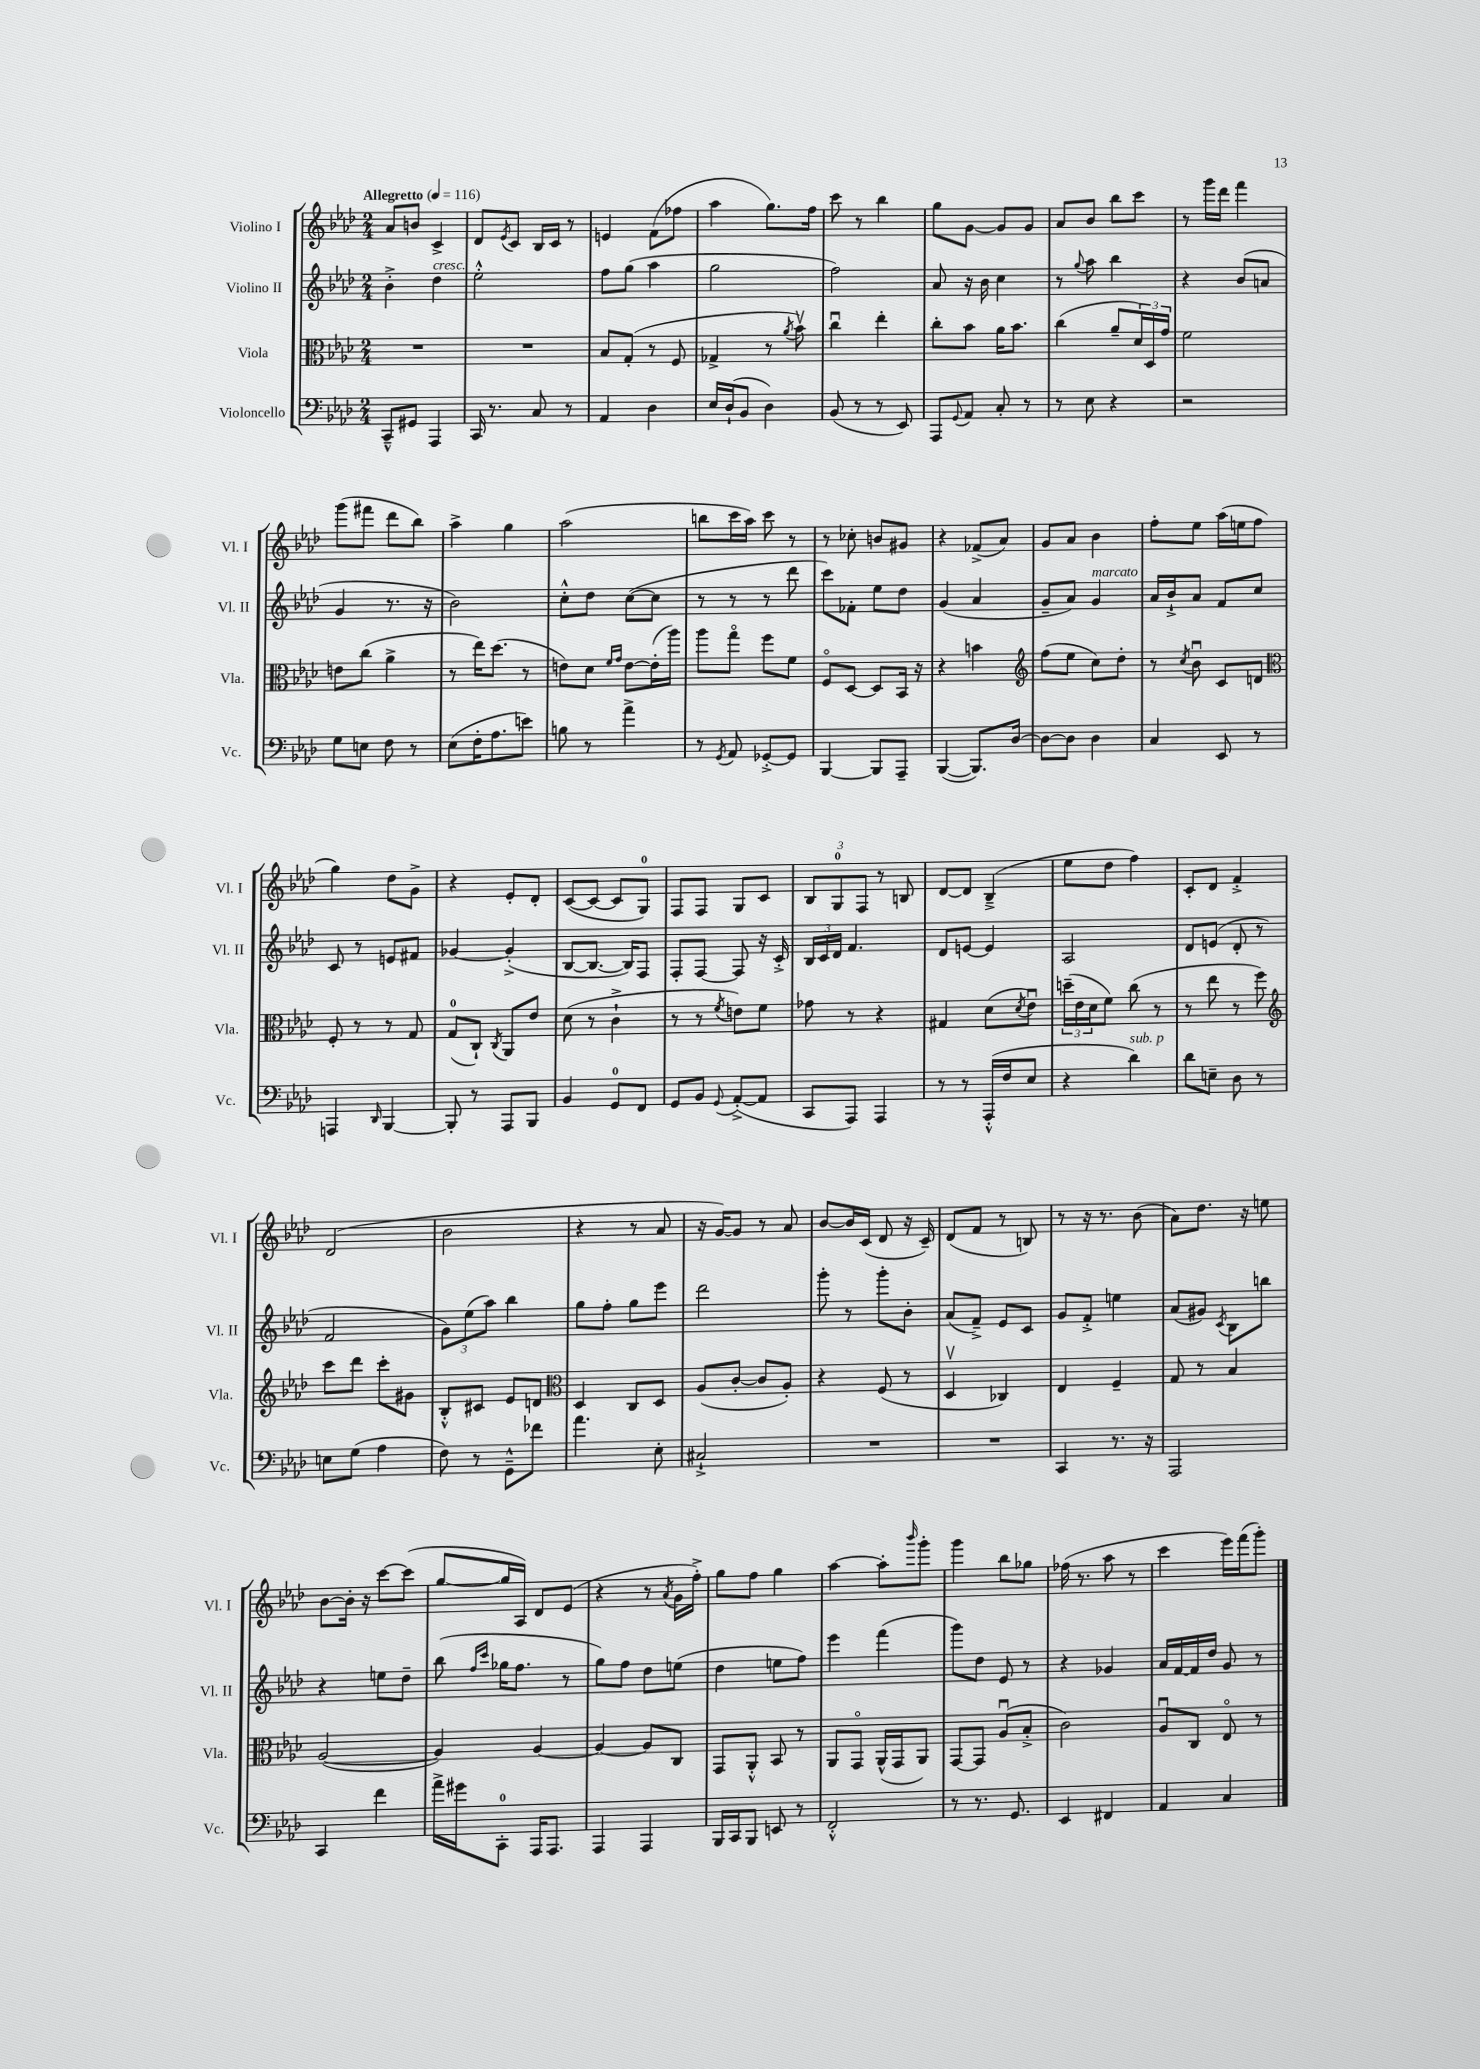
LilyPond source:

<<
\new StaffGroup <<
\new Staff = "s0" \with { instrumentName = "Violino I" shortInstrumentName = "Vl. I" } {
    \clef treble \key aes \major \numericTimeSignature \time 2/4 \tempo "Allegretto" 4 = 116
    aes'8 b'8 c'4-> |
    des'8 \acciaccatura { ees'8 } c'8 bes16 c'16 r8 |
    e'4 f'8( fes''8 |
    aes''4 g''8.) f''16 |
    c'''8 r8 bes''4 |
    g''8 g'8~ g'8 g'8 |
    aes'8 bes'8 bes''8 c'''8 |
    r8 g'''16 des'''16 f'''4 |
    g'''8( fis'''8 des'''8 bes''8) |
    aes''4-> g''4 |
    aes''2( |
    b''8 c'''16 aes''16) c'''8 r8 |
    r8 ces''8-. b'8 gis'8 |
    r4 fes'8->( aes'8) |
    g'8 aes'8 bes'4 |
    f''8-. ees''8 aes''16( e''16 f''8 |
    g''4) des''8 g'8-> |
    r4 ees'8-. des'8-. |
    c'8~( c'8~ c'8 g8-0) |
    f8 f8 g8 c'8 |
    \tuplet 3/2 { bes8 g8-0 f8 } r8 b8 |
    des'8~ des'8 bes4--->( |
    ees''8 des''8 f''4) |
    c'8-. des'8 f'4-.-> |
    des'2( |
    bes'2 |
    r4 r8 aes'8 |
    r16 g'16~) g'8 r8 aes'8 |
    bes'8~ bes'16 c'16( des'8 r16 c'16--) |
    des'8( f'8 r8 b8) |
    r8 r16 r8. bes'8( |
    aes'8) des''8. r16 e''8 |
    bes'8~ bes'16-. r16 c'''8~ c'''8( |
    g''8~ g''16 aes16) des'8 ees'8( |
    r4 r8 \acciaccatura { aes'8 } g'16 f''16-.->) |
    g''8 f''8 g''4 |
    aes''4~ aes''8-. \grace { bes'''16 } g'''8-. |
    g'''4 bes''8 ges''8 |
    fes''16( r8. aes''8 r8 |
    c'''4 ees'''16) f'''16( g'''8-.) \bar "|." |
}
\new Staff = "s1" \with { instrumentName = "Violino II" shortInstrumentName = "Vl. II" } {
    \clef treble \key aes \major \numericTimeSignature \time 2/4
    bes'4-.-> des''4^\markup { \italic "cresc." } |
    ees''2-.-^ |
    f''8 g''8( aes''4 |
    g''2 |
    f''2) |
    aes'8 r16 bes'16 c''4 |
    r8 \appoggiatura { g''8 } aes''8 bes''4 |
    r4 bes'8( a'8 |
    g'4 r8. r16 |
    bes'2) |
    c''8-.-^ des''8 c''8~( c''8 |
    r8 r8 r8 des'''8 |
    c'''8) fes'8-. ees''8 des''8 |
    g'4( aes'4 |
    g'8-- aes'8) g'4^\markup { \italic "marcato" } |
    aes'16 bes'16-!-> aes'8 f'8 c''8 |
    c'8 r8 e'8 fis'8 |
    ges'4~ ges'4-.->( |
    bes8~ bes8.~ bes16) f8 |
    f8-. f8~ f8 r16 c'16-.-> |
    \tuplet 3/2 { bes16 c'16 des'16 } f'4. |
    des'8 e'8~ e'4 |
    aes2 |
    des'8 e'8( des'8-. r8 |
    f'2 |
    \tuplet 3/2 { g'8) ees''8( aes''8) } bes''4 |
    g''8 f''8-. g''8 ees'''8 |
    des'''2 |
    g'''8-. r8 g'''8-. bes'8-. |
    aes'8( f'8--->) ees'8 c'8 |
    g'8 f'8-.-> e''4 |
    aes'8( gis'8) \acciaccatura { c'8 } bes8 b''8 |
    r4 e''8 des''8-- |
    bes''8( \grace { f''16 c'''16 } ges''16 f''8. r8 |
    g''8) f''8 des''8 e''8( |
    des''4 e''8 f''8) |
    ees'''4 f'''4( |
    g'''8) des''8 ees'8 r8 |
    r4 ges'4 |
    aes'16 f'16~ f'16 des''16 g'8 r8 \bar "|." |
}
\new Staff = "s2" \with { instrumentName = "Viola" shortInstrumentName = "Vla." } {
    \clef alto \key aes \major \numericTimeSignature \time 2/4
    R2 |
    R2 |
    bes8 g8-.( r8 f8 |
    ges4-> r8 \acciaccatura { aes'8 } bes'8\upbow) |
    c''4\downbow ees''4-. |
    c''8-. bes'8 aes'16 bes'8. |
    c''4( aes'8-- \tuplet 3/2 { des'16) des16 g'16 } |
    f'2 |
    e'8 c''8( aes'4-> |
    r8 ees''16) des''8.( r8 |
    e'8) des'8 \grace { f'16 g'16 } e'8~ e'16-.( aes''16) |
    aes''8 g''8\flageolet f''8 f'8 |
    f8\flageolet des8~ des8 bes,16 r16 |
    r4 b'4 |
    \clef treble f''8( ees''8 c''8) des''8-. |
    r8 \acciaccatura { c''8 } bes'8\downbow c'8 d'8 |
    \clef alto f8-. r8 r8 g8 |
    g8-0( c8-!) \acciaccatura { c8 } aes,8 ees'8 |
    des'8( r8 c'4-!-> |
    r8 r8 \acciaccatura { f'8 } e'8) f'8 |
    ges'8 r8 r4 |
    gis4 des'8( \acciaccatura { des'8 } ees'8\downbow) |
    \tuplet 3/2 { d''16--( ees'16 des'16 } f'8) c''8( r8 |
    r8 ees''8 r8 f''8) |
    \clef treble c'''8 des'''8 c'''8-. gis'8 |
    bes8-.-^ cis'8 ees'8 d'8 |
    \clef alto des4 c8 des8 |
    aes8( c'8~-. c'8 aes8-.) |
    r4 f8( r8 |
    des4\upbow ces4) |
    ees4 f4-- |
    g8 r8 bes4 |
    aes2~( |
    aes4) aes4~ |
    aes4~ aes8 c8 |
    g,8 aes,8-.-^ bes,8 r8 |
    aes,8 g,8\flageolet aes,16-^( g,16 aes,8) |
    g,8~ g,8 aes8\downbow( bes8-.-> |
    c'2) |
    aes8\downbow c8 ees8\flageolet r8 \bar "|." |
}
\new Staff = "s3" \with { instrumentName = "Violoncello" shortInstrumentName = "Vc." } {
    \clef bass \key aes \major \numericTimeSignature \time 2/4
    c,8---^ gis,8 aes,,4 |
    c,16 r8. c8 r8 |
    aes,4 des4 |
    ees16 des16-!( bes,8 des4) |
    bes,8( r8 r8 ees,8) |
    aes,,8 \appoggiatura { g,8 } aes,8 c8-. r8 |
    r8 ees8 r4 |
    r2 |
    g8 e8 f8 r8 |
    ees8( f16-. aes8. e'8) |
    b8 r8 aes'4-> |
    r8 \acciaccatura { g,8 } aes,8 ges,8~-.-> ges,8 |
    bes,,4~ bes,,8 aes,,8-- |
    bes,,4~( bes,,8.) des16~ |
    des8~ des8 des4 |
    c4 ees,8 r8 |
    a,,4 \grace { des,16 } bes,,4~ |
    bes,,8-. r8 aes,,8 bes,,8 |
    bes,4 g,8-0 f,8 |
    g,8 bes,8 \appoggiatura { g,8 } aes,8~-.->( aes,8 |
    c,8 aes,,8) aes,,4 |
    r8 r8 aes,,16-.-^( f16 ees8 |
    r4 des'4^\markup { \italic "sub. p" }) |
    des'8 e8-- des8 r8 |
    e8 g8( aes4 |
    f8) r8 g,8---^ fes'8 |
    aes'4. ees8-. |
    cis2-!-> |
    R2 |
    R2 |
    c,4 r8. r16 |
    aes,,2 |
    c,4 f'4 |
    aes'16-> gis'16 c,8-0-. aes,,16 aes,,8. |
    aes,,4 aes,,4 |
    bes,,16 c,16 bes,,8 e,8 r8 |
    f,2-.-^ |
    r8 r8. g,8. |
    ees,4 fis,4 |
    aes,4 c4 \bar "|." |
}
>>
>>
\layout { \context { \Score \remove "Bar_number_engraver" } }
